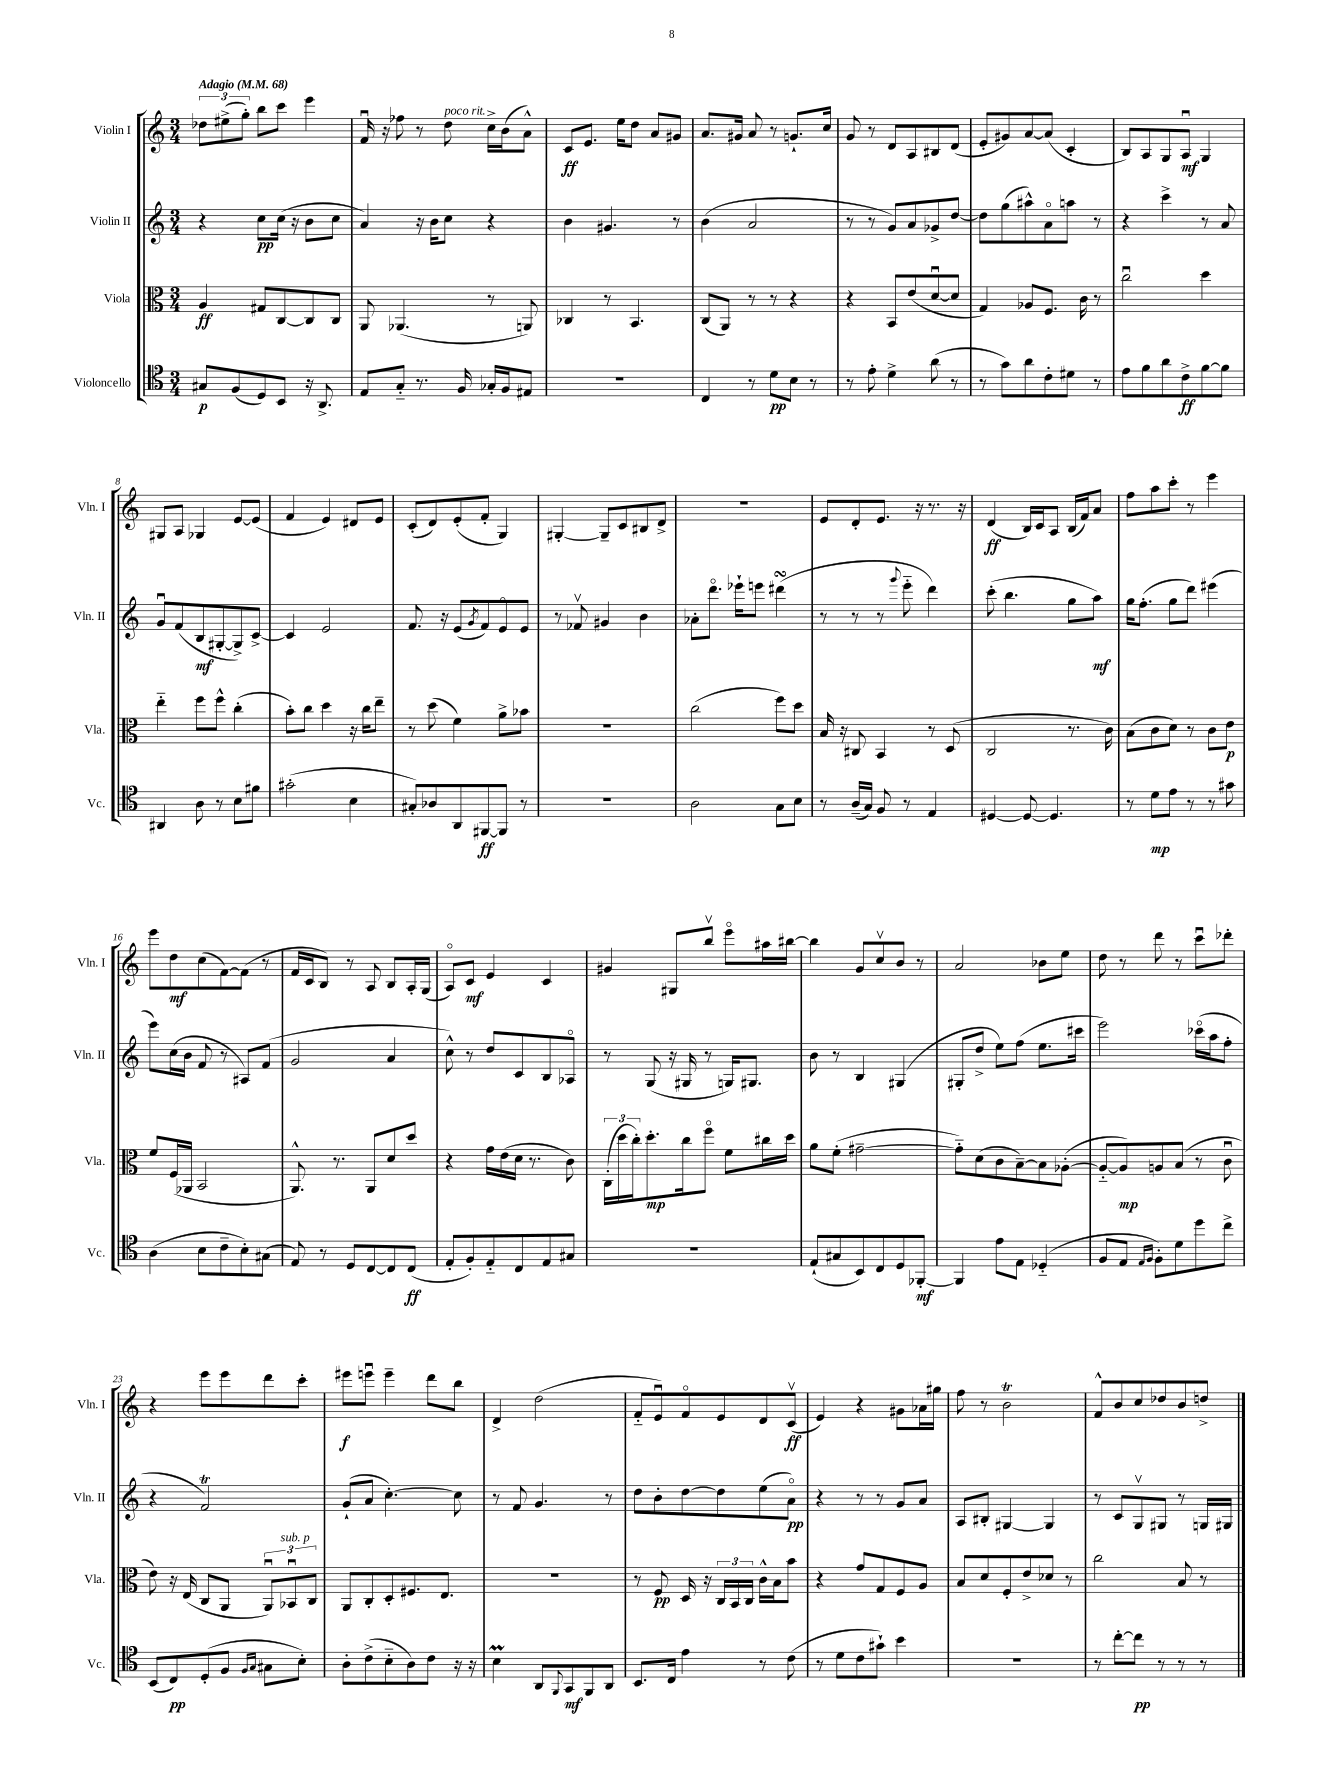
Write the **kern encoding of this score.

**kern	**kern	**kern	**kern
*staff4	*staff3	*staff2	*staff1
*clefC4	*clefC3	*clefG2	*clefG2
*k[]	*k[]	*k[]	*k[]
*M3/4	*M3/4	*M3/4	*M3/4
*MM68	*MM68	*MM68	*MM68
8G#	4A	4r	12dd-
.	.	.	(12ee#^
(8F	.	.	.
.	.	.	12gg')
8D)	8G#	8cc	8bb
8BB	[8C	(16cc	8ccc
.	.	16r	.
16r	8C]	8b	4eee
8.AA^	.	.	.
.	8C	8cc	.
=	=	=	=
8E	8AA	4a)	16fu
.	.	.	16r
8G'~	(4.AA-	.	8ff-
8.r	.	16r	8r
.	.	16b	.
.	.	8cc	8dd
16F	.	.	.
16G-'	8r	4r	16cc^
16F	.	.	(16b
8E#	8AA)	.	8a^^)
=	=	=	=
2.r	4C-	4b	8c
.	.	.	8.e
.	8r	4.g#	.
.	.	.	16ee
.	4.BB	.	8dd
.	.	.	8a
.	.	8r	8g#
=	=	=	=
4C	(8C	(4b	8.a
.	8AA)	.	.
.	.	.	16g#
8r	8r	2a	8a
8d	8r	.	8r
8B	4r	.	8.g`
8r	.	.	.
.	.	.	16cc
=	=	=	=
8r	4r	8r	8g
8e'	.	8r	8r
4d^	8BB	8g)	8d
.	(8e	8a	8A
(8a	[8du	8g-^	8B#
8r	8d]	[8dd	(8d
=	=	=	=
8r	4G)	8dd]	8e'
8g)	.	(8gg	8g#)
8a	8A-	8aa#^^)	[8a
8c'	8.F	8ao	(8a]
8d#	.	8aa	4c'
.	16c	.	.
8r	8r	8r	.
=	=	=	=
8e	2ccu	4r	8B)
8f	.	.	8A
8a	.	4ccc^	8G
8c^	.	.	8Au
[8f	4dd	8r	4G
8f]	.	8a	.
=	=	=	=
4AA#	4ee'~	8gu	8G#
.	.	(8f	8A
8A	8ff	8B	4G-
8r	8ff^^	[8G#'	.
8B	(4cc'	8G#^])	[8e
8f#	.	[8c^	(8e]
=	=	=	=
(2g#'	8b')	4c]	4f
.	8cc	.	.
.	4dd	2e	4e)
4B	16r	.	8d#
.	16cc	.	.
.	8ee~	.	8e
=	=	=	=
8G#')	8r	8.f	(8c'
8A-	(8dd	.	8d)
.	.	16r	.
8AA	4f)	(8e	(8e'
.	.	8qg	.
[8FF#	.	8f)	8f'
8FF#]	8a^	8eo	4G)
8r	8b-	8e	.
=	=	=	=
2.r	2.r	8r	[4G#'
.	.	8f-v	.
.	.	4g#	8G#~]
.	.	.	8c
.	.	4b	8B#
.	.	.	8d^
=	=	=	=
2A	(2cc	8a-'	2.r
.	.	8.dddo	.
.	.	16eee-`	.
.	.	8eee	.
8G	8ff)	(4ddd#	.
8B	8dd	.	.
=	=	=	=
8r	16B	8r	8e
.	16r	.	.
(16A~	8C#	8r	8d'
16G)	.	.	.
8F	4BB	8r	8.e
.	.	8qqggg	.
8r	.	8eee'~	.
.	.	.	16r
4E	8r	4ddd)	8.r
.	(8D	.	.
.	.	.	16r
=	=	=	=
[4D#	2C	(8ccc'	(4d
.	.	4.bb	.
8D#_	.	.	16B)
.	.	.	16c
4.D#]	.	.	8A
.	8.r	8gg	(16B
.	.	.	16f)
.	.	8aa)	8a
.	16c)	.	.
=	=	=	=
8r	(8B	16gg	8ff
.	.	(8.ff'	.
8d	8c	.	8aa
8e	8d)	8gg	8ccc'
8r	8r	8ddd)	8r
8r	8c	(4eee#	4eee
8g#	8e	.	.
=	=	=	=
(4A	8f	8eee)	8eee
.	(16F	(16cc	8dd
.	16AA-	16b	.
8B	2BB	8f	(8cc
8c~	.	8r	[8f)
8B')	.	8A#)	(8f]
(8G#	.	(8f	8r
=	=	=	=
8E)	8.AA^^)	2g	16f
.	.	.	16c
8r	.	.	8B)
.	8.r	.	.
8D	.	.	8r
[8C	8AA	.	8A
8C]	8d	4a	8B
(8C	8dd	.	16A'
.	.	.	(16G
=	=	=	=
8E'	4r	8cc^^)	8Ao)
8F')	.	8r	8c
8E'~	16g	8dd	4e
.	(16e	.	.
8C	16d	8c	.
.	8.r	.	.
8E	.	8B	4c
8G#	8c)	8A-o	.
=	=	=	=
2.r	(24C'	8r	4g#
.	24dd	.	.
.	24cc')	.	.
.	8.dd'	(8G	.
.	.	16r	8G#
.	16cc	16G#	.
.	8ffo	8r	8bbv
.	8f	16G)	8eeeo
.	.	8.G#	.
.	16cc#	.	16aa#
.	16dd	.	[16bb#
=	=	=	=
(8E`	8a	8b	4bb#]
8G#	(8f'	8r	.
8BB)	[2g#~	4B	8g
8C	.	.	8ccv
8D	.	(4G#	8b
[8FF-'	.	.	8r
=	=	=	=
4FF-]	8g#'~])	8G#'	2a
.	(8d	8dd^	.
8e	8c	8ee)	.
8E	[8B~)	(8ff	.
(4D-'~	8B]	8.ee	8b-
.	([8A-'	.	8ee
.	.	16ccc#	.
=	=	=	=
8F	8A-'~_	2eee)	8dd
8E	8A-])	.	8r
16qqE	.	.	.
16qqF	.	.	.
8F')	8A	.	8ddd
8d	(8B	.	8r
8dd	8r	(16ccc-o	8cccu
.	.	16aa	.
8cc^	8cu	8ff'	8ddd-'
=	=	=	=
(8BB	8e)	4r	4r
8C)	16r	.	.
.	(16E	.	.
(8D'	8C	2f)	8eee
8F	8AA	.	8eee
16qqF	.	.	.
16qqG	.	.	.
8G#	12AAu)	.	8ddd
.	12BB-u	.	.
8B')	.	.	8ccc'
.	12C	.	.
=	=	=	=
8A'	8AA	(8g`	8eee#
(8c^	8C'	8a	8eeeu
8B'~	8D'	[4.cc')	4eee~
8A)	8.F#	.	.
8c	.	.	8ddd
.	8.E	.	.
16r	.	8cc]	8bb
16r	.	.	.
=	=	=	=
4B	2.r	8r	4d^
.	.	8f	.
8AA	.	4.g	(2dd
8qqFF	.	.	.
8GG	.	.	.
8FF	.	.	.
8AA	.	8r	.
=	=	=	=
8.BB	8r	8dd	8f'~
.	8F	8b'	8eu)
16C	.	.	.
4e	16D	[8dd	8fo
.	16r	.	.
.	24C	8dd]	8e
.	24BB	.	.
.	24C	.	.
8r	16c^^	(8ee	8d
.	16B	.	.
(8c	8b	8ao)	(8cv
=	=	=	=
8r	4r	4r	4e)
8d	.	.	.
8c	8g	8r	4r
8g#`)	8G	8r	.
4b	8F	8g	8g#
.	8A	8a	16a-
.	.	.	16gg#
=	=	=	=
2.r	8B	8A	8ff
.	8d	8B#'	8r
.	8F'	[4G#	2b
.	8e^	.	.
.	8d-	4G#]	.
.	8r	.	.
=	=	=	=
8r	2cc	8r	8f^^
[8cc'	.	8c	8b
8cc]	.	8Gv	8cc
8r	.	8G#	8dd-
8r	8B	8r	8b
8r	8r	16G	8dd^
.	.	16G#	.
==	==	==	==
*-	*-	*-	*-
